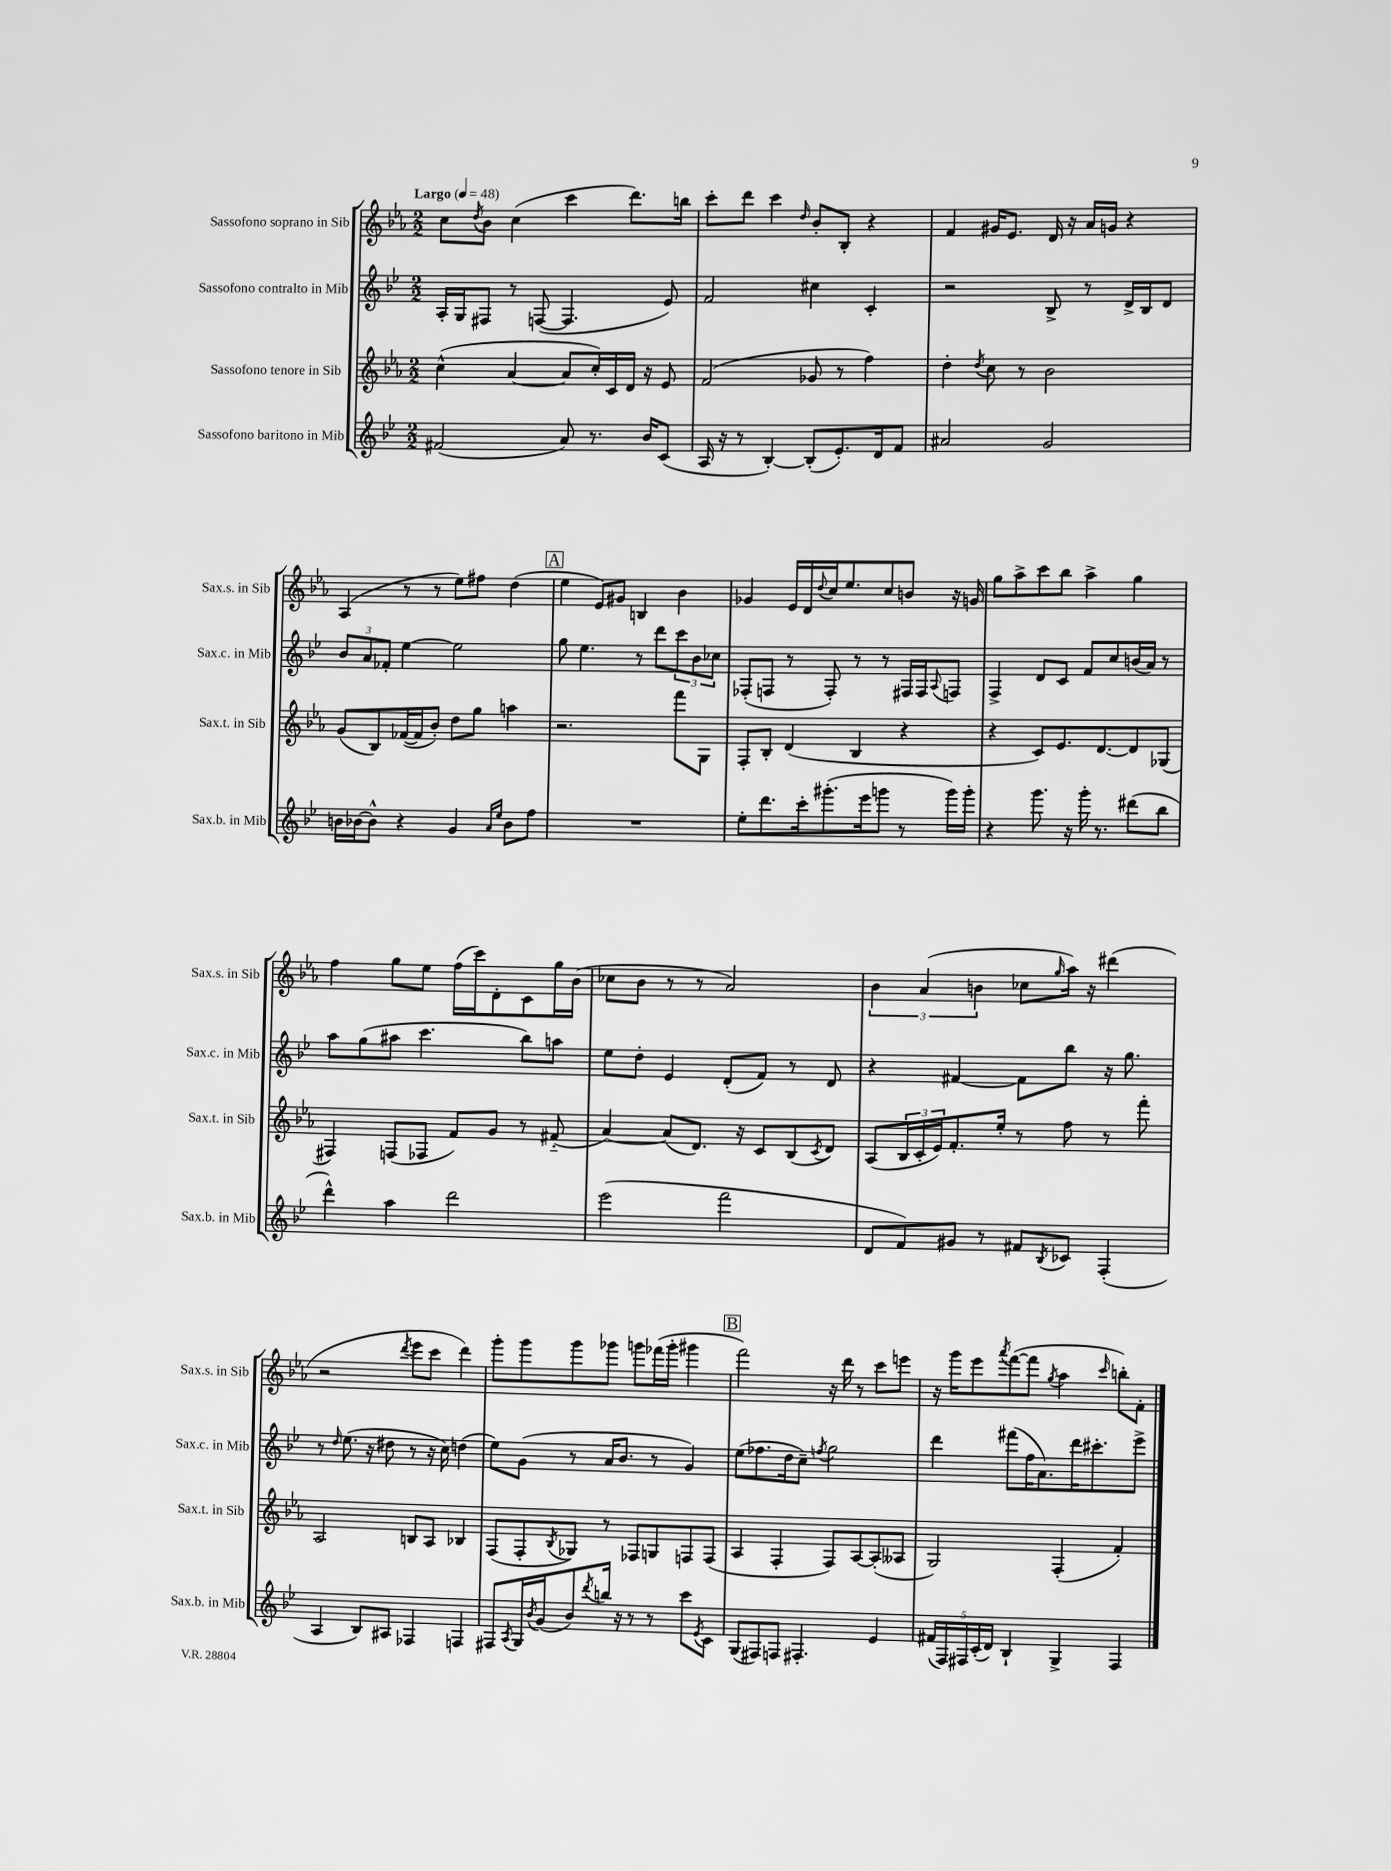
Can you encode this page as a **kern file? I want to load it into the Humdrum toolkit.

**kern	**kern	**kern	**kern
*staff4	*staff3	*staff2	*staff1
*clefG2	*clefG2	*clefG2	*clefG2
*k[b-e-]	*k[b-e-a-]	*k[b-e-]	*k[b-e-a-]
*M2/2	*M2/2	*M2/2	*M2/2
*MM48	*MM48	*MM48	*MM48
(2f#	(4cc^^	16A'	8cc
.	.	16G	.
.	.	.	8qdd
.	.	8F#	8b-
.	[4a-	8r	(4cc
.	.	([8F	.
8a)	8a-]	4.F]	4ccc
8.r	16cc')	.	.
.	16c	.	.
.	16d	.	8.ddd)
16b-	16r	.	.
(8c	8e-	8e-)	.
.	.	.	16bb
=	=	=	=
16A	(2f	2f	8ccc'
16r	.	.	.
8r	.	.	8ddd
[4B-')	.	.	4ccc
.	.	.	16qqdd
(8B-']	8g-	4cc#	8b-'
8.e-')	8r	.	8B-'
.	4ff)	4c'	4r
16d	.	.	.
8f	.	.	.
=	=	=	=
2a#	4dd'	2r	4f
.	8qdd	.	.
.	8cc	.	16g#
.	.	.	8.e-
.	8r	.	.
2g	2b-	8B-^	16d
.	.	.	16r
.	.	8r	16a-
.	.	.	16g
.	.	16d^	4r
.	.	16B-	.
.	.	8d	.
=	=	=	=
16b	(8g	12b-	(4A-
[16b-	.	.	.
.	.	12a	.
8b-^^]	8B-)	.	.
.	.	12f-'	.
4r	([16f-	[4ee-	8r
.	16f-]	.	.
.	8b-')	.	8r
4g	8dd	2ee-]	8ee-)
.	8gg	.	8ff#
16qqa	.	.	.
16qqee-	.	.	.
8b-	4aa	.	(4dd
8ff	.	.	.
=	=	=	=
1r	2.r	8gg	4ee-
.	.	4.ee-	.
.	.	.	8e-)
.	.	.	8g#
.	.	8r	4B
.	.	8ddd	.
.	8fff	12ccc	4b-
.	.	12b-	.
.	8G	.	.
.	.	12cc-	.
=	=	=	=
8ee-'	8F'	(8F-'	4g-
8.ddd	8B-'	8F	.
.	(4d	8r	16e-
16ccc'	.	.	16d
.	.	.	8qqdd
(8.ggg#'	.	8F')	16cc
.	.	.	8.ee-
.	4B-	8r	.
16eee-	.	.	.
8ggg	.	8r	8cc
8r	4r	16F#	8b
.	.	16F#	.
.	.	8qqA	.
16ggg)	.	8F	16r
16ggg'	.	.	16g
=	=	=	=
4r	4r	4F^	8gg
.	.	.	8aa-^
8.ggg	8c)	8d	8ccc
.	8.e-	8c	8bb-
16r	.	.	.
16ggg'	.	8f	4aa-^
8.r	[8.d	.	.
.	.	8cc	.
(8ddd#	8d]	(16b	4gg
.	.	16a)	.
8bb-	(8G-	8r	.
=	=	=	=
4ddd^^)	4F#)	8aa	4ff
.	.	(8gg	.
4aa	(8F	8aa#	8gg
.	8F-	4.ccc	8ee-
2ddd	8f)	.	(16ff
.	.	.	16ccc)
.	8g	.	8d'
.	8r	8bb-)	8c
.	(8f#'~	8aa	16gg
.	.	.	(16b-
=	=	=	=
(2eee-	[4a-)	8ee-	8cc-
.	.	8dd'	8b-
.	(8a-]	4e-	8r
.	8.d)	.	8r
2fff	.	(8d'	2a-)
.	16r	.	.
.	8c	8f)	.
.	(8B-	8r	.
.	8qc	.	.
.	8d)	8d	.
=	=	=	=
8d	(8A-	4r	6b-
8f)	24B-	.	.
.	24c'	.	(6a-
.	24e-)	.	.
8g#	8.f'	[4f#	.
.	.	.	6b
8r	.	.	.
.	16ee-'	.	.
8f#	8r	8f#]	8cc-
8qB-	.	.	16qqgg
8c-	8ff	8bb-	16aa-)
.	.	.	16r
(4F'	8r	16r	(4ddd#
.	.	8.gg	.
.	8fff'	.	.
=	=	=	=
4A	2A-	8r	2r
.	.	16qqdd	.
.	.	(8.ee-	.
8B-)	.	.	.
.	.	16r	.
8A#	.	8dd#	.
.	.	.	8qddd
4F-	8B	8r	8eee-
.	8A-	16r	8ccc
.	.	16cc)	.
4F	4B-	(4dd	4ddd)
=	=	=	=
8F#	(8F	8ee-)	8ggg'
8qA	.	.	.
16G	8F'	(8g	8ggg
8qb-	.	.	.
(16g	.	.	.
.	8qB-	.	.
8b-)	8G-)	8r	8ggg
8qddd	.	.	.
16bb	8r	16a	8ggg-
16r	.	8.b-	.
8r	8F-	.	8ggg
8r	8G	8r	(16fff-
.	.	.	16ggg'
8ccc	8F	4g)	4ggg#
8qe-	.	.	.
8c	(8F	.	.
=	=	=	=
(8G	4A-	(8ee-	2fff)
8F#)	.	8.ff-	.
8F	4F'	.	.
.	.	16dd	.
4.F#'	.	8cc~)	.
.	.	8qff	.
.	8F)	2gg	16r
.	.	.	16ddd
.	[8A-	.	8r
4e-	(8A-']	.	8ccc
.	8A--	.	8eee
=	=	=	=
(20f#	2G)	4ddd	16r
20F)	.	.	.
.	.	.	16ggg
20F#	.	.	.
.	.	.	8eee-
(20c'	.	.	.
20d)	.	.	.
.	.	.	8qaaa-
4B-`	.	(8fff#	([8fff
.	.	16ff	8fff]
.	.	8.a)	.
.	.	.	8qgg
4G^	(4F'	.	4aa-
.	.	16ddd	.
.	.	8.ccc#'	.
.	.	.	16qqccc
4F#	4f')	.	8bb')
.	.	8eee-^	8f'
==	==	==	==
*-	*-	*-	*-
